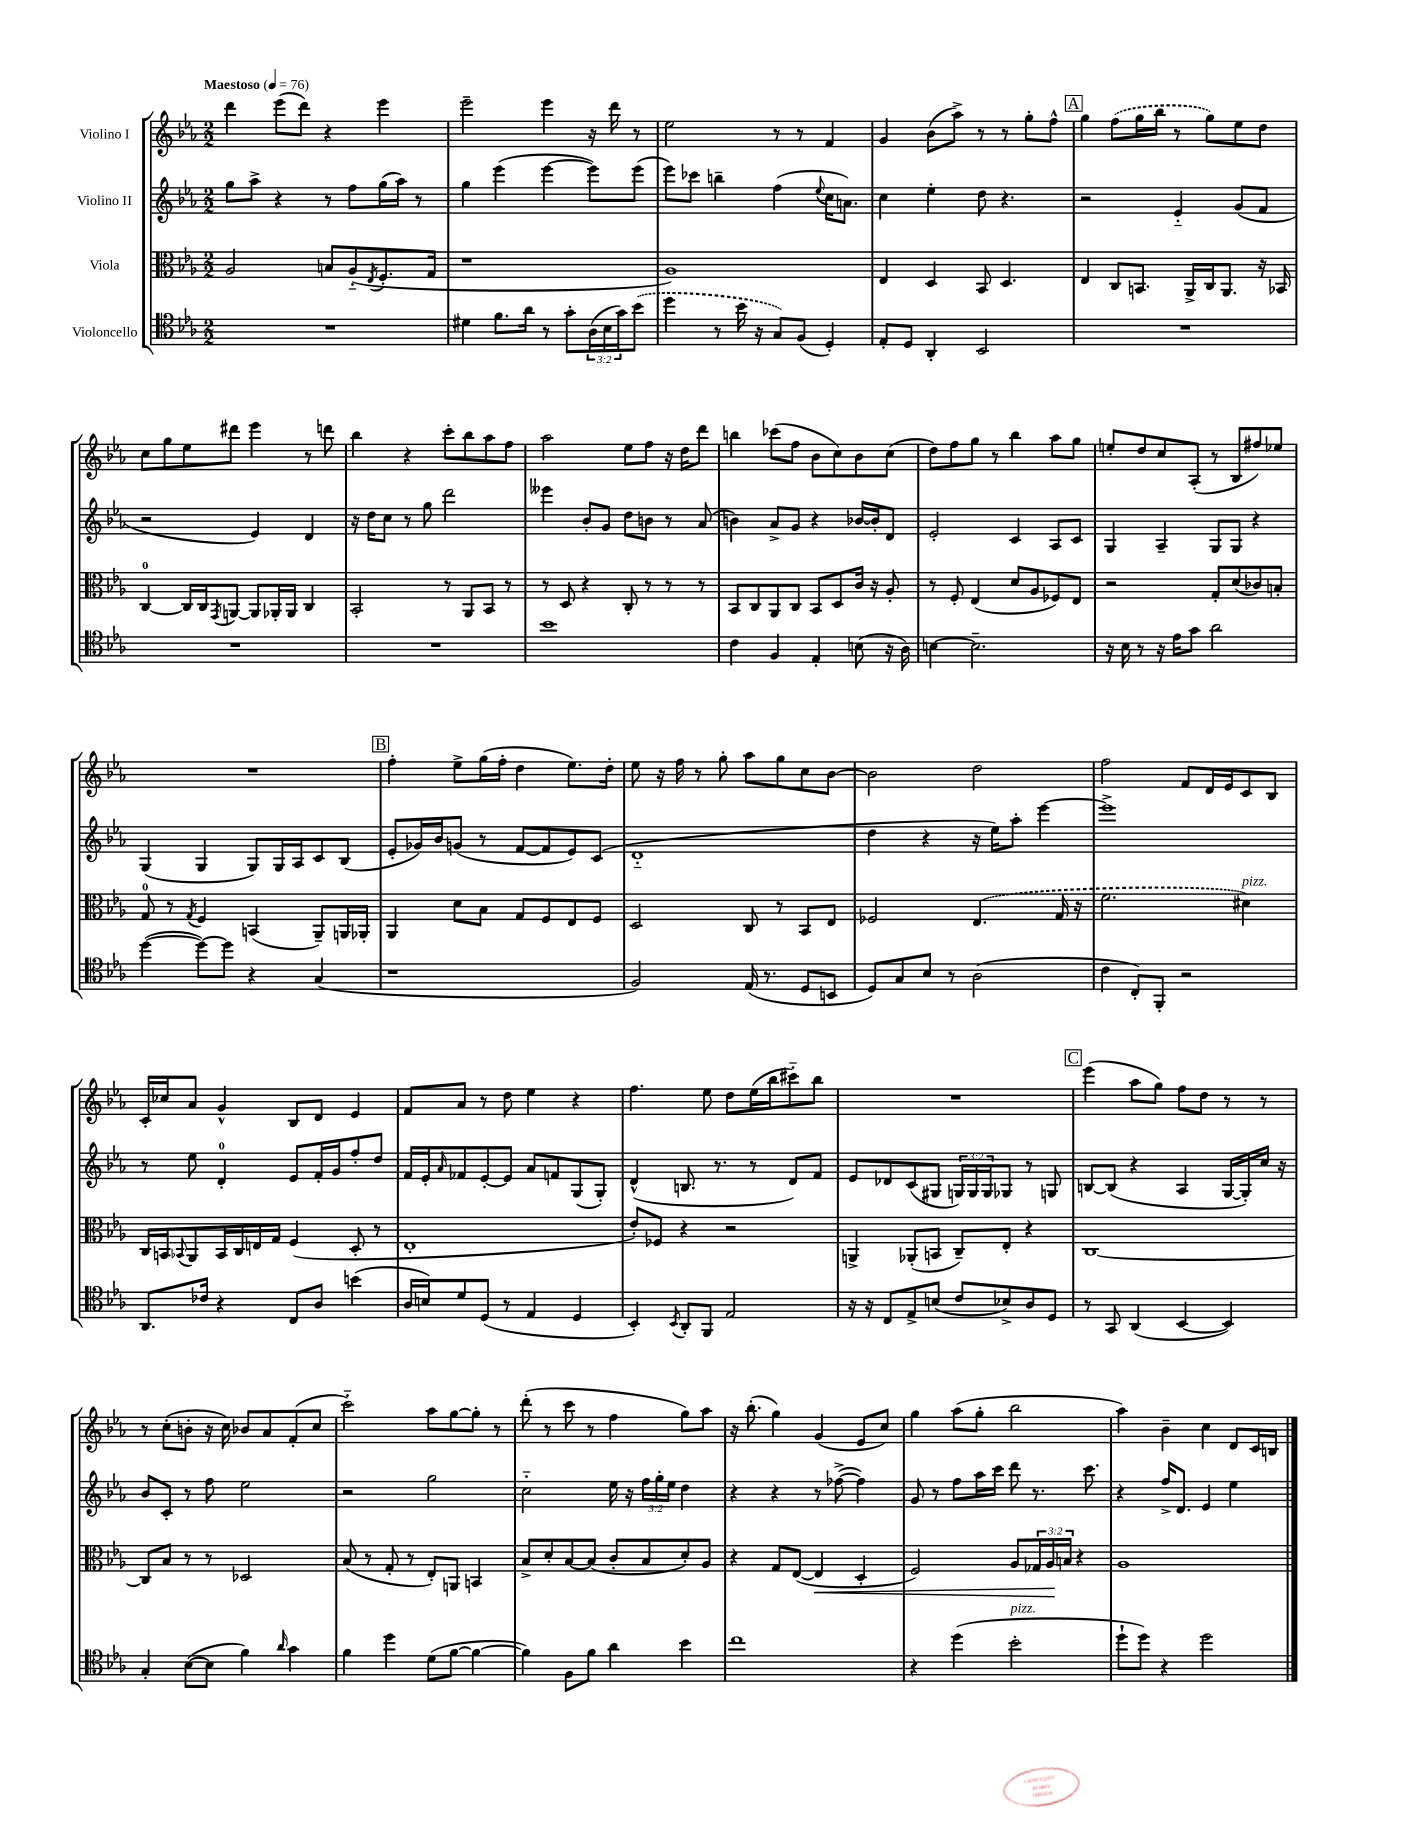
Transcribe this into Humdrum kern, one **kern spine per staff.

**kern	**kern	**kern	**kern
*staff4	*staff3	*staff2	*staff1
*clefC4	*clefC3	*clefG2	*clefG2
*k[b-e-a-]	*k[b-e-a-]	*k[b-e-a-]	*k[b-e-a-]
*M2/2	*M2/2	*M2/2	*M2/2
*MM76	*MM76	*MM76	*MM76
1r	2A-/	8gg\L	4ddd\
.	.	8aa-^\J	.
.	.	4r	(8eee-\L
.	.	.	8ddd\J)
.	8B/L	8r	4r
.	(8A-'~/	8ff\L	.
.	8qE-/	.	.
.	8.F'/	(16gg\L	4eee-\
.	.	16aa-\JJ)	.
.	.	8r	.
.	16G/Jk	.	.
=	=	=	=
4d#\	1r	4gg\	2eee-~\
8.f\L	.	(4eee-\	.
16a-\Jk	.	.	.
8r	.	[4eee-\	4eee-\
8g'\L	.	.	.
(24A-\L	.	8eee-\]L)	16r
24B-\	.	.	.
.	.	.	16ddd\
24g\J)	.	.	.
(8b-\J	.	(8eee-\J	8r
=	=	=	=
4dd\	1A-)	8eee-\L)	2ee-\
.	.	8ccc-\J	.
8r	.	4bb~\	.
16b-\	.	.	.
16r	.	.	.
8G/L)	.	(4ff\	8r
(8F/J	.	.	8r
.	.	8qqee-/	.
4D'/)	.	16cc\LK	4f/
.	.	8.a\J)	.
=	=	=	=
8E-'/L	4E-/	4cc\	4g/
8D/J	.	.	.
4AA-'/	4D/	4ee-'\	(8b-\L
.	.	.	8aa-^\J)
2BB-/	8BB-/	8dd\	8r
.	4.D/	4.r	8r
.	.	.	8gg'\L
.	.	.	8ff^^\J
=	=	=	=
1r	4E-/	2r	4gg\
.	8C/L	.	(8ff\L
.	8.BB/J	.	16gg\L
.	.	.	16bb-\JJ
.	.	4e-'~/	8r
.	16AA-^/LL	.	.
.	16C/J	.	8gg\L)
.	8.AA-/J	.	.
.	.	(8g/L	8ee-\
.	16r	8f/J	8dd\J
.	16BB-/	.	.
=	=	=	=
1r	[4C/	2r	8cc\L
.	.	.	8gg\
.	16C/]LL	.	8ee-\
.	16C/J	.	.
.	8qGG/	.	.
.	[8AA/J	.	8ddd#\J
.	8AA/]L	4e-/)	4eee-\
.	16AA-'/L	.	.
.	16AA-/JJ	.	.
.	4C/	4d/	8r
.	.	.	8ddd\
=	=	=	=
1r	2BB-'/	16r	4bb-\
.	.	16dd\LK	.
.	.	8cc\J	.
.	.	8r	4r
.	.	8gg\	.
.	8r	2ddd\	8ccc'\L
.	8AA-/L	.	8bb-\
.	8BB-/J	.	8aa-\
.	8r	.	8ff\J
=	=	=	=
1b-	8r	4eee--\	2aa-\
.	8D/	.	.
.	4r	8b-'/L	.
.	.	8g/J	.
.	8C'/	8dd\L	8ee-\L
.	8r	8b\J	8ff\J
.	8r	8r	16r
.	.	.	16dd\LK
.	8r	(8a-/	8ddd\J
=	=	=	=
4c\	8BB-/L	4b\)	4bb\
.	8C/	.	.
4F/	8AA-/	8a-^/L	(8ccc-\L
.	8C/J	8g/J	8ff\J
4E-'/	8BB-/L	4r	8b-\L
.	8D/	.	8cc\)
(8B\	16c/Jk	[16b-/LL	8b-\
.	16r	16b-'/]J	.
16r	8A-'/	8d/J	(8cc\J
16A-\)	.	.	.
=	=	=	=
[4B\	8r	2e-'/	8dd\L)
.	8F'/	.	8ff\
2.B~\]	(4E-/	.	8gg\J
.	.	.	8r
.	8d/L	4c/	4bb-\
.	8A-/	.	.
.	8F-/)	8A-/L	8aa-\L
.	8E-/J	8c/J	8gg\J
=	=	=	=
16r	2r	4G/	8ee'/L
16B-\	.	.	.
8r	.	.	8dd/
16r	.	4A-~/	8cc/
16e-\LK	.	.	.
8g\J	.	.	(8A-'/J
2a-\	8G'/L	8G/L	8r
.	(8d/	8G/J	8B-/L
.	8c-/)	4r	8ff#/)
.	8B'/J	.	8ee-/J
=	=	=	=
([4dd\	8G/	(4G/	1r
.	8r	.	.
.	8qG/	.	.
8dd\_L)	4F/	4G/	.
8dd\]J	.	.	.
4r	(4BB/	8G/L)	.
.	.	16G/L	.
.	.	16A-/J	.
(4G/	8AA-~/L)	8c/	.
.	16AA/L	(8B-/J	.
.	16AA-'/JJ	.	.
=	=	=	=
1r	4AA-/	8e-'/L	4ff'\
.	.	16g-/L)	.
.	.	16b-/J	.
.	8d\L	(8g/J	8ee-^\L
.	8B-\J	8r	(16gg\L
.	.	.	16ff'\JJ
.	8G/L	[8f/L	4dd\
.	8F/	8f/]	.
.	8E-/	8e-/)	8.ee-\L)
.	8F/J	(8c/J	.
.	.	.	16dd'\Jk
=	=	=	=
2F/)	2D/	1d'~	8ee-\
.	.	.	16r
.	.	.	16ff\
.	.	.	8r
.	.	.	8gg'\
(16E-/	8C/	.	8aa-\L
8.r	.	.	.
.	8r	.	8gg\
8D/L	8BB-/L	.	8cc\
8BB/J	8E-/J	.	[8b-\J
=	=	=	=
8D/L)	2F-/	4dd\	2b-\]
8G/	.	.	.
8B-/J	.	4r	.
8r	.	.	.
(2A-\	(4.E-/	16r	2dd\
.	.	16ee-\LK)	.
.	.	8aa-'\J	.
.	.	[4eee-\	.
.	16G/	.	.
.	16r	.	.
=	=	=	=
4c\	2.f\	1eee-^]	2ff\
8C'/L)	.	.	.
8FF'/J	.	.	.
2r	.	.	8f/L
.	.	.	16d/L
.	.	.	16e-/J
.	4d#\)	.	8c/
.	.	.	8B-/J
=	=	=	=
8.AA-/L	16C/LL	8r	16c'/LL
.	16BB/J	.	16cc-/J
.	8qqBB-/	.	.
.	8AA-/	8ee-\	8a-/J
16c-/Jk	.	.	.
4r	16BB-/L	4d'/	4g^^/
.	16C/	.	.
.	16E/	.	.
.	16G/JJ	.	.
8C/L	(4F/	8e-/L	8B-/L
8A-/J	.	16f'/L	8d/J
.	.	16g/J	.
(4b\	8D'/	8ff'/	4e-/
.	8r	8dd/J	.
=	=	=	=
16A-/LL	1E-'	16f/LL	8f/L
16B/J)	.	16e-'/J	.
.	.	16qqa-/	.
8d/	.	8f-/	8a-/J
(8D/J	.	[8e-'/	8r
8r	.	8e-/]J	8dd\
4E-/	.	8a-/L	4ee-\
.	.	8f/	.
4D/	.	(8G/	4r
.	.	8G'/J)	.
=	=	=	=
4BB-'/)	8e-'/L)	(4d^^/	4.ff\
.	8F-/J	.	.
8qBB-/	.	.	.
8AA-'/L	4r	8.B/	.
8FF/J	.	.	8ee-\
.	.	8.r	.
2E-/	2r	.	8dd\L
.	.	8r	(16ee-\L
.	.	.	16bb-\J
.	.	8d/L)	8ccc#'~\)
.	.	8f/J	8bb-\J
=	=	=	=
16r	4AA^/	8e-/L	1r
16r	.	.	.
8C/L	.	8d-/	.
8E-^/	(8AA-'/L	(8c/	.
(8B/J	8BB/J	8G#/J	.
8c/L	8C~/L)	24G/LL)	.
.	.	24G/	.
.	.	24G/J	.
8B-^/)	8E-'/J	8G-/J	.
8A-/	4r	8r	.
8D/J	.	8G/	.
=	=	=	=
8r	[1C	[8B/L	(4eee-\
8GG/	.	(8B/]J	.
(4AA-/	.	4r	8aa-\L
.	.	.	8gg\J)
[4BB-/	.	4A-/	8ff\L
.	.	.	8dd\J
4BB-/])	.	[16G/LL	8r
.	.	16G'/])	.
.	.	16cc/JJ	8r
.	.	16r	.
=	=	=	=
4G'/	8C/]L	8b-/L	8r
.	8B-/J	8c'/J	(8cc'\L
([8B-\L	8r	8r	8b'\J
8B-\]J	8r	8ff\	16r
.	.	.	16cc\)
4f\)	2D-/	2ee-\	8b-/L
.	.	.	8a-/
16qqa-/	.	.	.
4g\	.	.	(8f'/
.	.	.	8cc/J
=	=	=	=
4f\	(8B-/	2r	2ccc'~\)
.	8r	.	.
4dd\	8G'/	.	.
.	8r	.	.
(8d\L	8E-'/L)	2gg\	8aa-\L
[8f\J	8AA/J	.	[8gg\
4f\_	4BB/	.	8gg'\]J
.	.	.	8r
=	=	=	=
4f\])	8B-^/L	2cc'~\	(8ddd'\
.	8d'/	.	8r
8F\L	[8B-/	.	8ccc\
8f\J	(8B-/]J	.	8r
4a-\	8c'/L	16ee-\	4ff\
.	.	16r	.
.	8B-/	24ff\LL	.
.	.	24gg'\	.
.	.	24ee-\JJ	.
4b-\	8d'/)	4dd\	8gg\L)
.	8A-/J	.	8aa-\J
=	=	=	=
1cc	4r	4r	16r
.	.	.	(8.bb-'\
.	8G/L	4r	4gg\)
.	([8E-/J	.	.
.	4E-/]	8r	(4g/
.	.	([8ff-^\	.
.	4D'/	4ff-\])	8e-/L
.	.	.	8cc/J)
=	=	=	=
4r	2F/)	8g/	4gg\
.	.	8r	.
(4dd\	.	8ff\L	(8aa-\L
.	.	16aa-\L	8gg'\J
.	.	16ccc\JJ	.
2b-'\	8A-/L	8ddd\	2bb-\
.	24G-/L	8.r	.
.	24A-/	.	.
.	24B/JJ	.	.
.	4r	.	.
.	.	8.ccc\	.
=	=	=	=
8dd`\L	1A-	4r	4aa-\)
8dd\J)	.	.	.
4r	.	16ff^/LK	4b-~\
.	.	8.d/J	.
2dd\	.	4e-/	4cc\
.	.	4ee-\	8d/L
.	.	.	16c/L
.	.	.	16B/JJ
==	==	==	==
*-	*-	*-	*-
